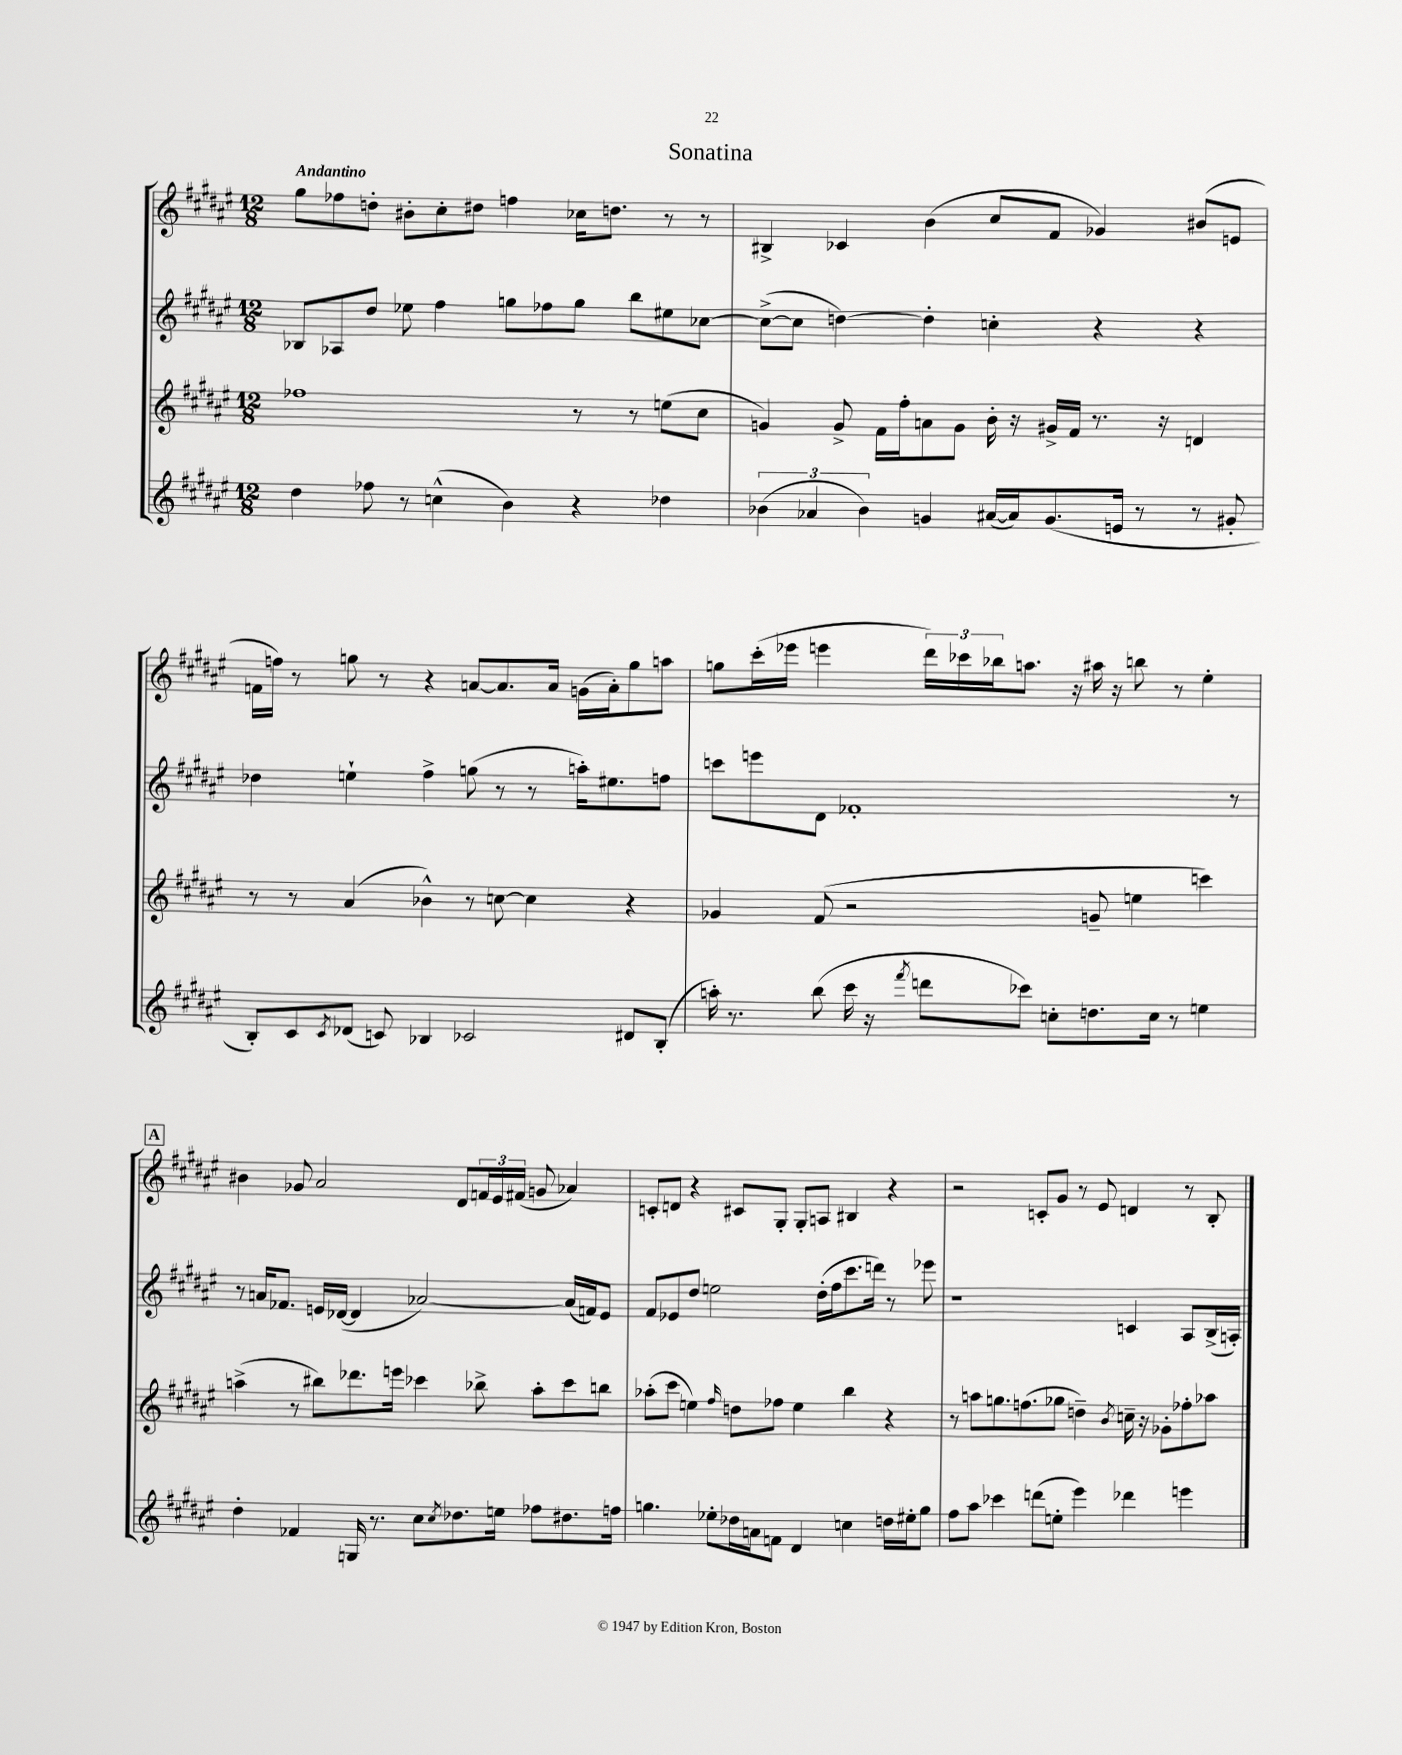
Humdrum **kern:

**kern	**kern	**kern	**kern
*part4	*part3	*part2	*part1
*staff4	*staff3	*staff2	*staff1
*clefG2	*clefG2	*clefG2	*clefG2
*k[f#c#g#d#a#e#]	*k[f#c#g#d#a#e#]	*k[f#c#g#d#a#e#]	*k[f#c#g#d#a#e#]
*M12/8	*M12/8	*M12/8	*M12/8
=1	=1	=1	=1
!	!	!	!LO:TX:a:B:t=Andantino
4dd#\	1ff-X	8B-X/L	8gg#\L
.	.	8A-X/	8ff-X\
8ff-X\	.	8dd#/J	8ddn'\J
8r	.	8ee-X\	8b#X'\L
(4ccn^^\	.	4ff#\	8cc#'\
.	.	.	8dd#X\J
4b\)	.	8ggn\L	4ffn\
.	.	8ff-X\	.
4r	8r	8gg\J	16cc-X\KL
.	.	.	8.ddn\J
.	8r	8bb\L	.
4dd-X\	(8een\L	8ee#X\	8r
.	8cc#\J	[8cc-X\J	8r
=2	=2	=2	=2
(6b-X\	4gn/)	(8cc-^\L_	4B#X^/
.	.	8cc-\J]	.
6a-X/	.	.	.
.	8g^/	[4ddn\)	4c-X/
6b-\)	.	.	.
.	16f#\LL	.	.
.	16ff#'\J	.	.
4gn/	8an\	4dd'\]	(4b\
.	8g\J	.	.
([16a#X/LL	16b'\	4ccn'\	8cc#/L
16a#/J])	16r	.	.
(8.g/	16g#X^/LL	.	8f#/J
.	16f#/JJ	.	.
.	8.r	4r	4g-X/)
16en/Jk	.	.	.
8r	.	.	.
.	16r	.	.
8r	4dn/	4r	(8b#X/L
8g#X'/	.	.	8en/J
!!LO:LB:g=z
=3	=3	=3	=3
8B'/L)	8r	4dd-X\	16fn\LL
.	.	.	16ffn\JJ)
8c#/	8r	.	8r
8qc#/	.	.	.
(8d-X/J	(4a#/	4een`\	8ggn\
8cn/)	.	.	8r
4B-X/	4b-X^^\)	4ff#^\	4r
2c-X/	8r	(8ggn\	[8an/L
.	[8ccn\	8r	8.a/]
.	4cc\]	8r	.
.	.	.	16a/Jk
.	.	16aan'\KL)	(16gn\LL
.	.	8.ee#X\	16a'\J)
8d#X/L	4r	.	8gg\
(8B-'/J	.	8ffn\J	8aan\J
=4	=4	=4	=4
16aan'\)	4g-X/	8cccn\L	8ggn\L
8.r	.	.	.
.	.	8eeen\	(16ccc#'\L
.	.	.	16eee-X\JJ
(8bb\	(8f#/	8d#\J	4eeen\
16ccc#\	2r	1f-X'	.
16r	.	.	.
8qfff#/	.	.	.
8dddn\L	.	.	24ddd#\LL)
.	.	.	24ccc-X\
.	.	.	24bb-X\J
8ccc-X\J)	.	.	8.aan\J
8ccn'\L	.	.	.
.	.	.	16r
8.ddn\	8gn~/	.	16aa#X\
.	.	.	16r
.	4een\	.	8bbn\
16cc\Jk	.	.	.
8r	.	.	8r
4een\	4cccn\)	.	4ee#'\
.	.	8r	.
!!LO:LB:g=z
!!LO:REH:place=s1:t=A
=5	=5	=5	=5
4dd#'\	(4aan^\	8r	4b#X\
.	.	16an/KL	.
.	.	8.f-X/J	.
4f-X/	8r	.	8g-X/
.	8bb#X\L)	16en/LL	2a#/
.	.	([16d-X/JJ	.
16Gn/	8.ddd-X\	4d-/]	.
8.r	.	.	.
.	16eeen\Jk	.	.
8cc#\L	4ccc-X\	[2a-X/)	.
8qcc#/	.	.	.
8.dd-X\	.	.	8d#/L
.	8bb-X^\	.	24fn/L
.	.	.	24e#/
16een\Jk	.	.	.
.	.	.	(24f#X/JJ
8ff-X\L	8aa'\L	.	8gn/
8.dd#X\	8ccc-\	(16a-/LL]	4a-X/)
.	.	16fn/J)	.
.	8bbn\J	8e/J	.
16ffn\Jk	.	.	.
=6	=6	=6	=6
4.ggn\	(8aa-X'\L	8f#/L	8cn'/L
.	8ccc#\J	8e-X/	8dn/J
.	4een\)	8dd#/J	4r
8ee-X'\L	.	2een\	.
.	16qqff#/	.	.
16dd-X\L	8ddn\L	.	8c#X/L
16an\J	.	.	.
8fn\J	8ff-X\J	.	8G#'/J
4d#/	4ee\	.	8G#'/L
.	.	(16dd#'\LL	8An/J
.	.	16ff#\J	.
4ccn\	4bb\	8.ccc#\	4B#X/
.	.	16dddn\Jk)	.
16ddn\LL	4r	8r	4r
16ee#X'\J	.	.	.
8gg\J	.	8eee-X\	.
=7	=7	=7	=7
8ff#\L	8r	1r	2r
8aa#\J	8aan\L	.	.
4ccc-X\	8.ggn\	.	.
.	(8.ffn\	.	.
(8dddn\L	.	.	8cn'/L
8een'\J	8gg-X\J	.	8g#/J
4eee#\)	4ddn~\)	.	8r
.	.	.	8e#/
.	8qb/	.	.
4ddd-X\	16ccn~\	4cn/	4dn/
.	16r	.	.
.	8g-X'\L	.	.
4eeen\	8ff-X'\	8A#/L	8r
.	8aa-X\J	(16B^/L	8B'/
.	.	16An'/JJ)	.
==	==	==	==
*-	*-	*-	*-
